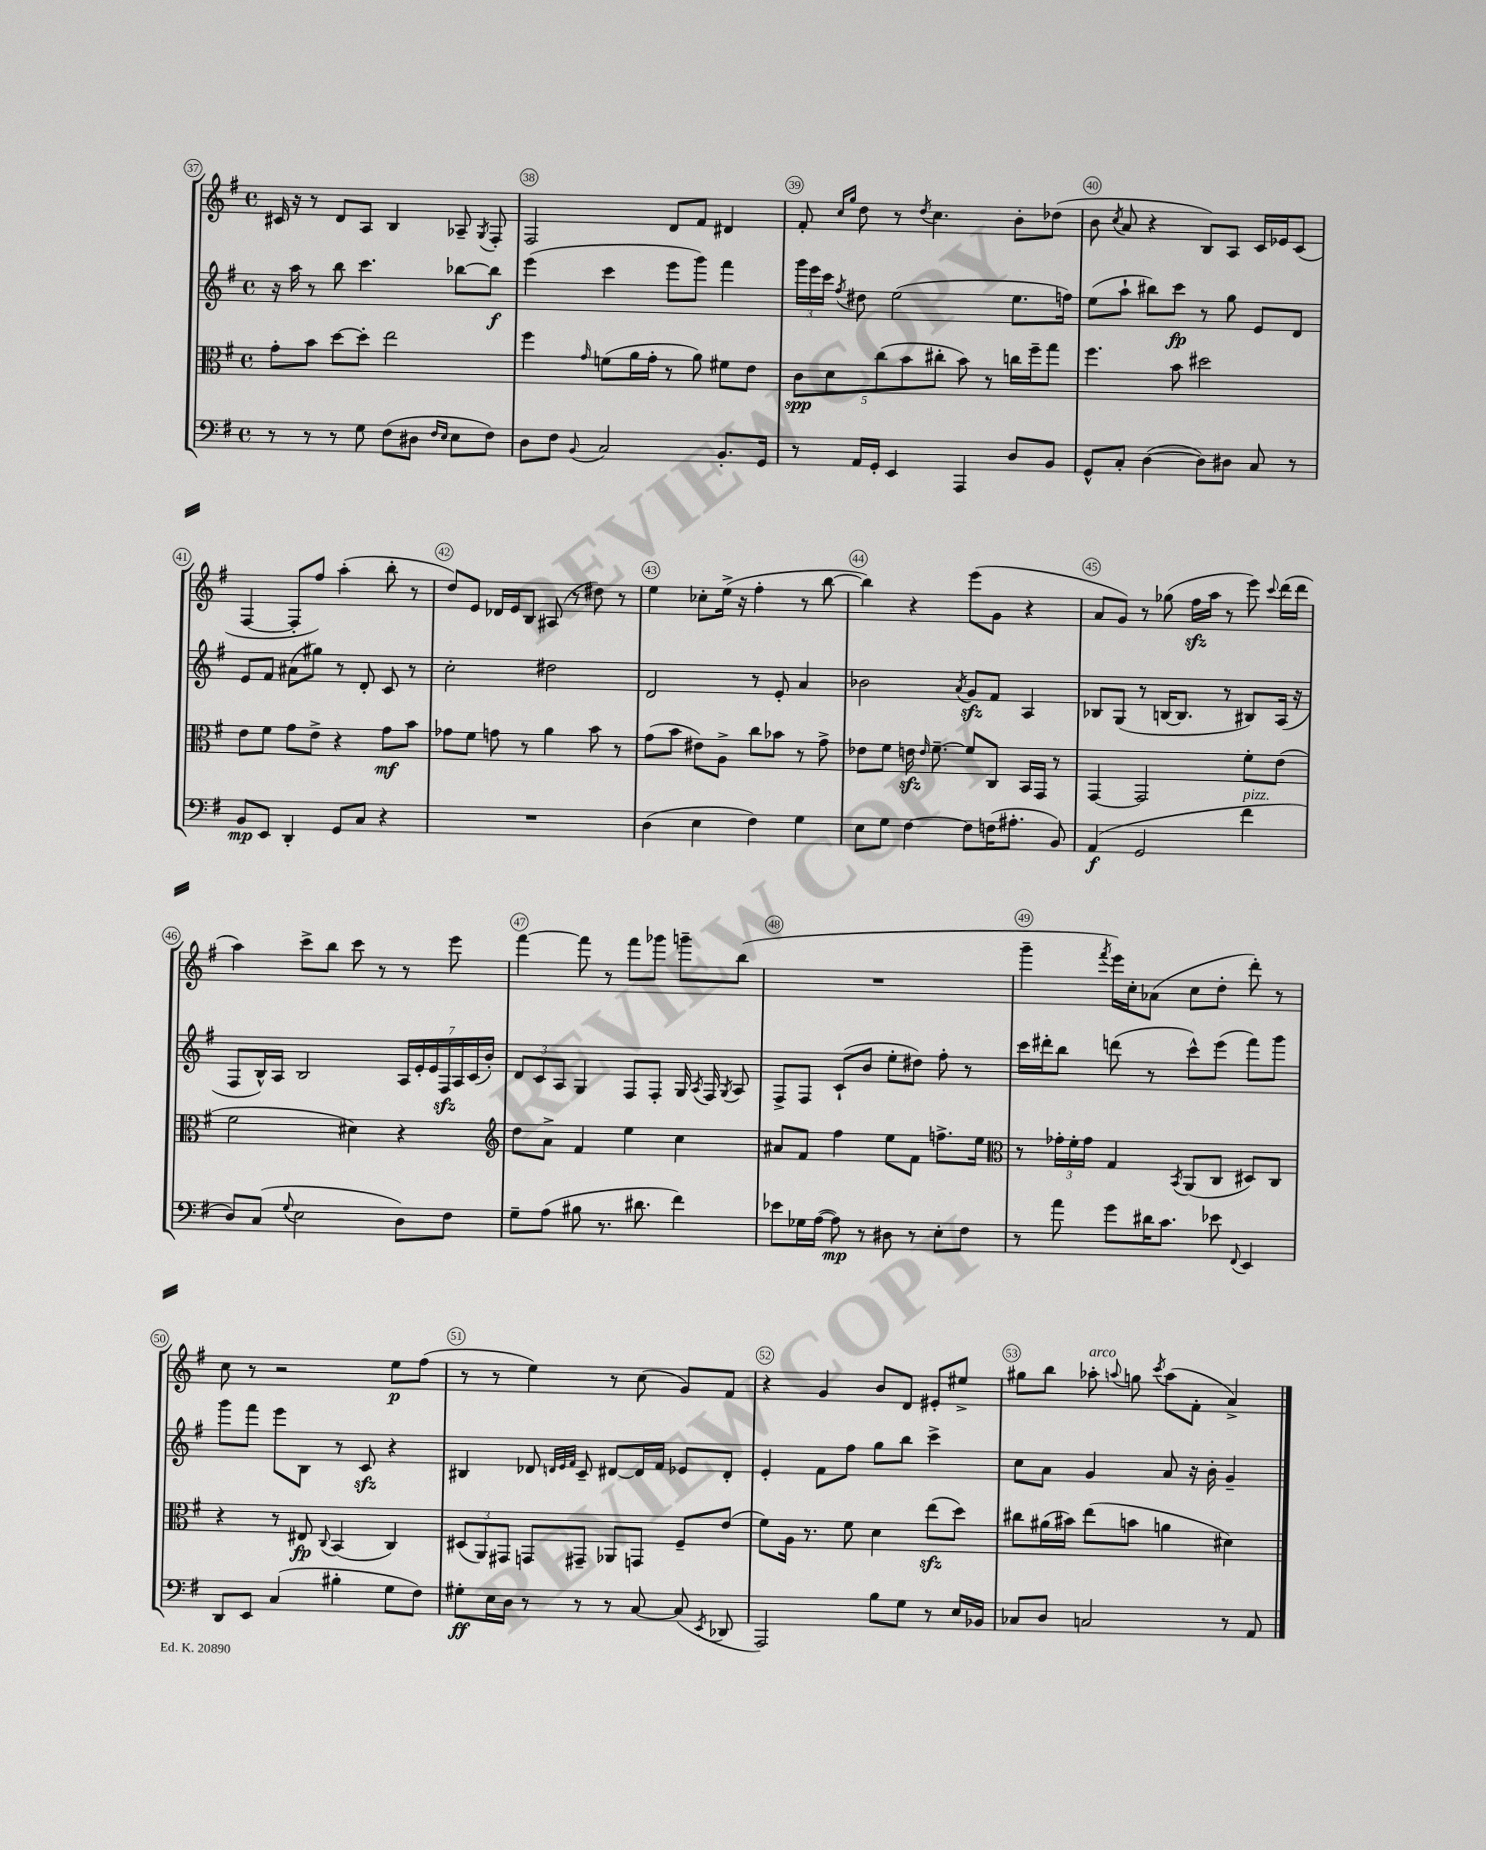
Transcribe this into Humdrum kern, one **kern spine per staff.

**kern	**kern	**kern	**kern
*staff4	*staff3	*staff2	*staff1
*clefF4	*clefC3	*clefG2	*clefG2
*k[f#]	*k[f#]	*k[f#]	*k[f#]
*M4/4	*M4/4	*M4/4	*M4/4
*met(c)	*met(c)	*met(c)	*met(c)
8r	8g'	16r	16c#
.	.	16aa	16r
8r	8b	8r	8r
8r	[8dd	8bb	8d
8G	8dd']	4.ccc	8A
(8F#	2ee	.	4B
8D#	.	.	.
16qqF#	.	.	.
16qqE	.	.	.
8E	.	[8bb-	8A-~
.	.	.	8qG
8F#)	.	8bb-]	8F#'
=	=	=	=
8D	4ff#	(4eee	2F#
8F#	.	.	.
8qqBB	16qqg	.	.
2C	(8f	4ccc	.
.	16a	.	.
.	16g'	.	.
.	8r	8eee	8d
.	8a)	8ggg)	8f#
8.BB'	8f#	4fff#	4d#
.	8e	.	.
16GG	.	.	.
=	=	=	=
8r	10c	24ggg	8f#'
.	.	24eee	.
.	.	24ccc	.
.	10d	.	.
.	.	.	16qqcc
.	.	8qff#	16qqgg
16AA	.	8dd#	8dd
16GG'	.	.	.
.	(10cc	.	.
4EE	.	(2ee	8r
.	10b	.	.
.	.	.	8qdd
.	.	.	4.cc
.	10cc#'	.	.
4AAA	8b)	.	.
.	8r	.	.
8D	16cc	8.ee	8b'
.	16ff#~	.	.
8BB	8gg	.	(8dd-
.	.	16ff)	.
=	=	=	=
8GG^^	4.ff#	(8ee	8b
.	.	.	8qcc
8C'	.	8aa`	8a
([4D	.	8bb#)	4r
.	8b	8ccc	.
8D])	2dd#	8r	8B)
8D#	.	8gg	8A
8C	.	8e	16c
.	.	.	16e-
8r	.	8d	(8c
=	=	=	=
8BB	8e	8e	[4F#
8EE	8f#	8f#	.
4DD'	8g	(8a#	8F#']
.	8e^	8gg#)	8ff#)
8GG	4r	8r	(4aa'
8C	.	8d'	.
4r	8g	8c	8bb'
.	8b	8r	8r
=	=	=	=
1r	8g-	2cc'	8dd)
.	8f#	.	8e
.	8g	.	16d-
.	.	.	16e
.	8r	.	8B
.	4a	2dd#	(8A#
.	.	.	8r
.	8b	.	8dd#)
.	8r	.	8r
=	=	=	=
(4D	(8g	2d	4ee
.	8b	.	.
4E	8e#)	.	8cc-'
.	8A^	.	(16ee^
.	.	.	16r
4F#)	8cc	8r	4ff#'
.	8b-	8e'	.
4G	8r	4a	8r
.	8g^	.	[8bb
=	=	=	=
8E	8e-	2b-	4bb])
8G	8f#	.	.
[4F#	16e	.	4r
.	16qqe	.	.
.	[8.f#~	.	.
.	.	8qa	.
8F#]	8f#]	8g	(8eee
(16F	8C	8f#	8g
8.A#'	.	.	.
.	16BB	4A	4r
.	16GG	.	.
8BB)	8r	.	.
=	=	=	=
(4AA	[4GG	8B-	8a
.	.	(8G	8g)
2GG	2GG]	8r	8r
.	.	[16B	(8gg-
.	.	8.B]	.
.	.	.	16ff#
.	.	.	16aa
.	.	8r	8r
4f#	8f#'	8B#)	8eee)
.	.	.	8qqccc
.	(8e	(16A	(16ddd
.	.	16r	16ddd
=	=	=	=
8D)	2f#	8F#	4aa)
(8C	.	16B^^)	.
.	.	16A	.
8qqG	.	.	.
2E	.	2B	8ccc^
.	.	.	8bb
.	4d#)	.	8ccc
.	.	.	8r
8D)	4r	28A	8r
.	.	28e'	.
.	.	28e	.
.	.	28F#	.
8F#	.	.	8eee
.	.	28A	.
.	.	(28c	.
.	.	28b')	.
=	=	=	=
*	*clefG2	*	*
8G~	8dd	12d	[4fff#
.	.	12c	.
(8A	8a^	.	.
.	.	12A	.
8B#	4f#	4G	8fff#]
8.r	.	.	8r
.	4ee	8F#	8fff#
8.d#	.	.	.
.	.	8F#'	8ggg-
4f#)	4cc	16G	8ggg~
.	.	8qA	.
.	.	16F#	.
.	.	8qG	.
.	.	8A	(8bb
=	=	=	=
8e-	8a#	8F#^	1r
16G-	8f#	8F#	.
([16A	.	.	.
8A])	4ff#	(8c`	.
8r	.	8b	.
8D#	8ee	8ee'	.
8r	8f#	8dd#)	.
8E'	8.ff^	8ff#'	.
8F#	.	8r	.
.	16ee	.	.
=	=	=	=
*	*clefC3	*	*
8r	8r	16ccc	4ggg~
.	.	16ddd#'	.
8a	24g-'	8bb	.
.	24f#'	.	.
.	24g-	.	.
.	.	.	8qfff#
8g	4G	(8ddd	16eee)
.	.	.	16cc'
16d#	.	8r	(8a-
8.c	.	.	.
.	8qBB	.	.
.	(8AA	8ccc^^)	8cc
8e-	8C	(8eee	8dd'
8qqFF#	.	.	.
4EE	8D#)	8fff#)	8ddd')
.	8C	8ggg	8r
=	=	=	=
8DD	4r	8ggg	8cc
8EE	.	8fff#	8r
(4C	8r	8eee	2r
.	8E#	8B	.
.	8qqC	.	.
4B#'	(4BB	8r	.
.	.	8c	.
8G	4C)	4r	8ee
8F#)	.	.	(8ff#
=	=	=	=
8G#'	(12D#	4B#	8r
.	12AA)	.	.
16E	.	.	8r
.	12GG#	.	.
16D	.	.	.
8r	8GG	8d-	4ee)
.	.	32qqd	.
.	.	32qqe	.
.	.	32qqf#	.
8r	8GG#~	8c~	.
8r	8AA-	[8d#	8r
[8C	8GG	16d#]	(8cc
.	.	16f#	.
(8C]	8F#~	8e-	8g)
8qEE	.	.	.
8DD-	(8e	8d#'	8f#
=	=	=	=
2AAA)	8f#)	4e'	4r
.	16A	.	.
.	8.r	.	.
.	.	8f#	4g
.	8f#	8ff#	.
8B	4d	8gg	8b
8G	.	8bb	8d
8r	(8ee	4ccc^	8e#'
16E	8dd)	.	8ee#^
16BB-	.	.	.
=	=	=	=
8C-	8cc#	8cc	8gg#
8D	(16a#	8a	8bb
.	16b#)	.	.
2C	(8ee	4g	8aa-'
.	.	.	8qqaa
.	8b	.	8gg
.	.	.	8qccc
.	4a	8a	(8aa
.	.	16r	8f#'
.	.	16b'	.
8r	4d#)	4g~	4a^)
8AA	.	.	.
==	==	==	==
*-	*-	*-	*-
